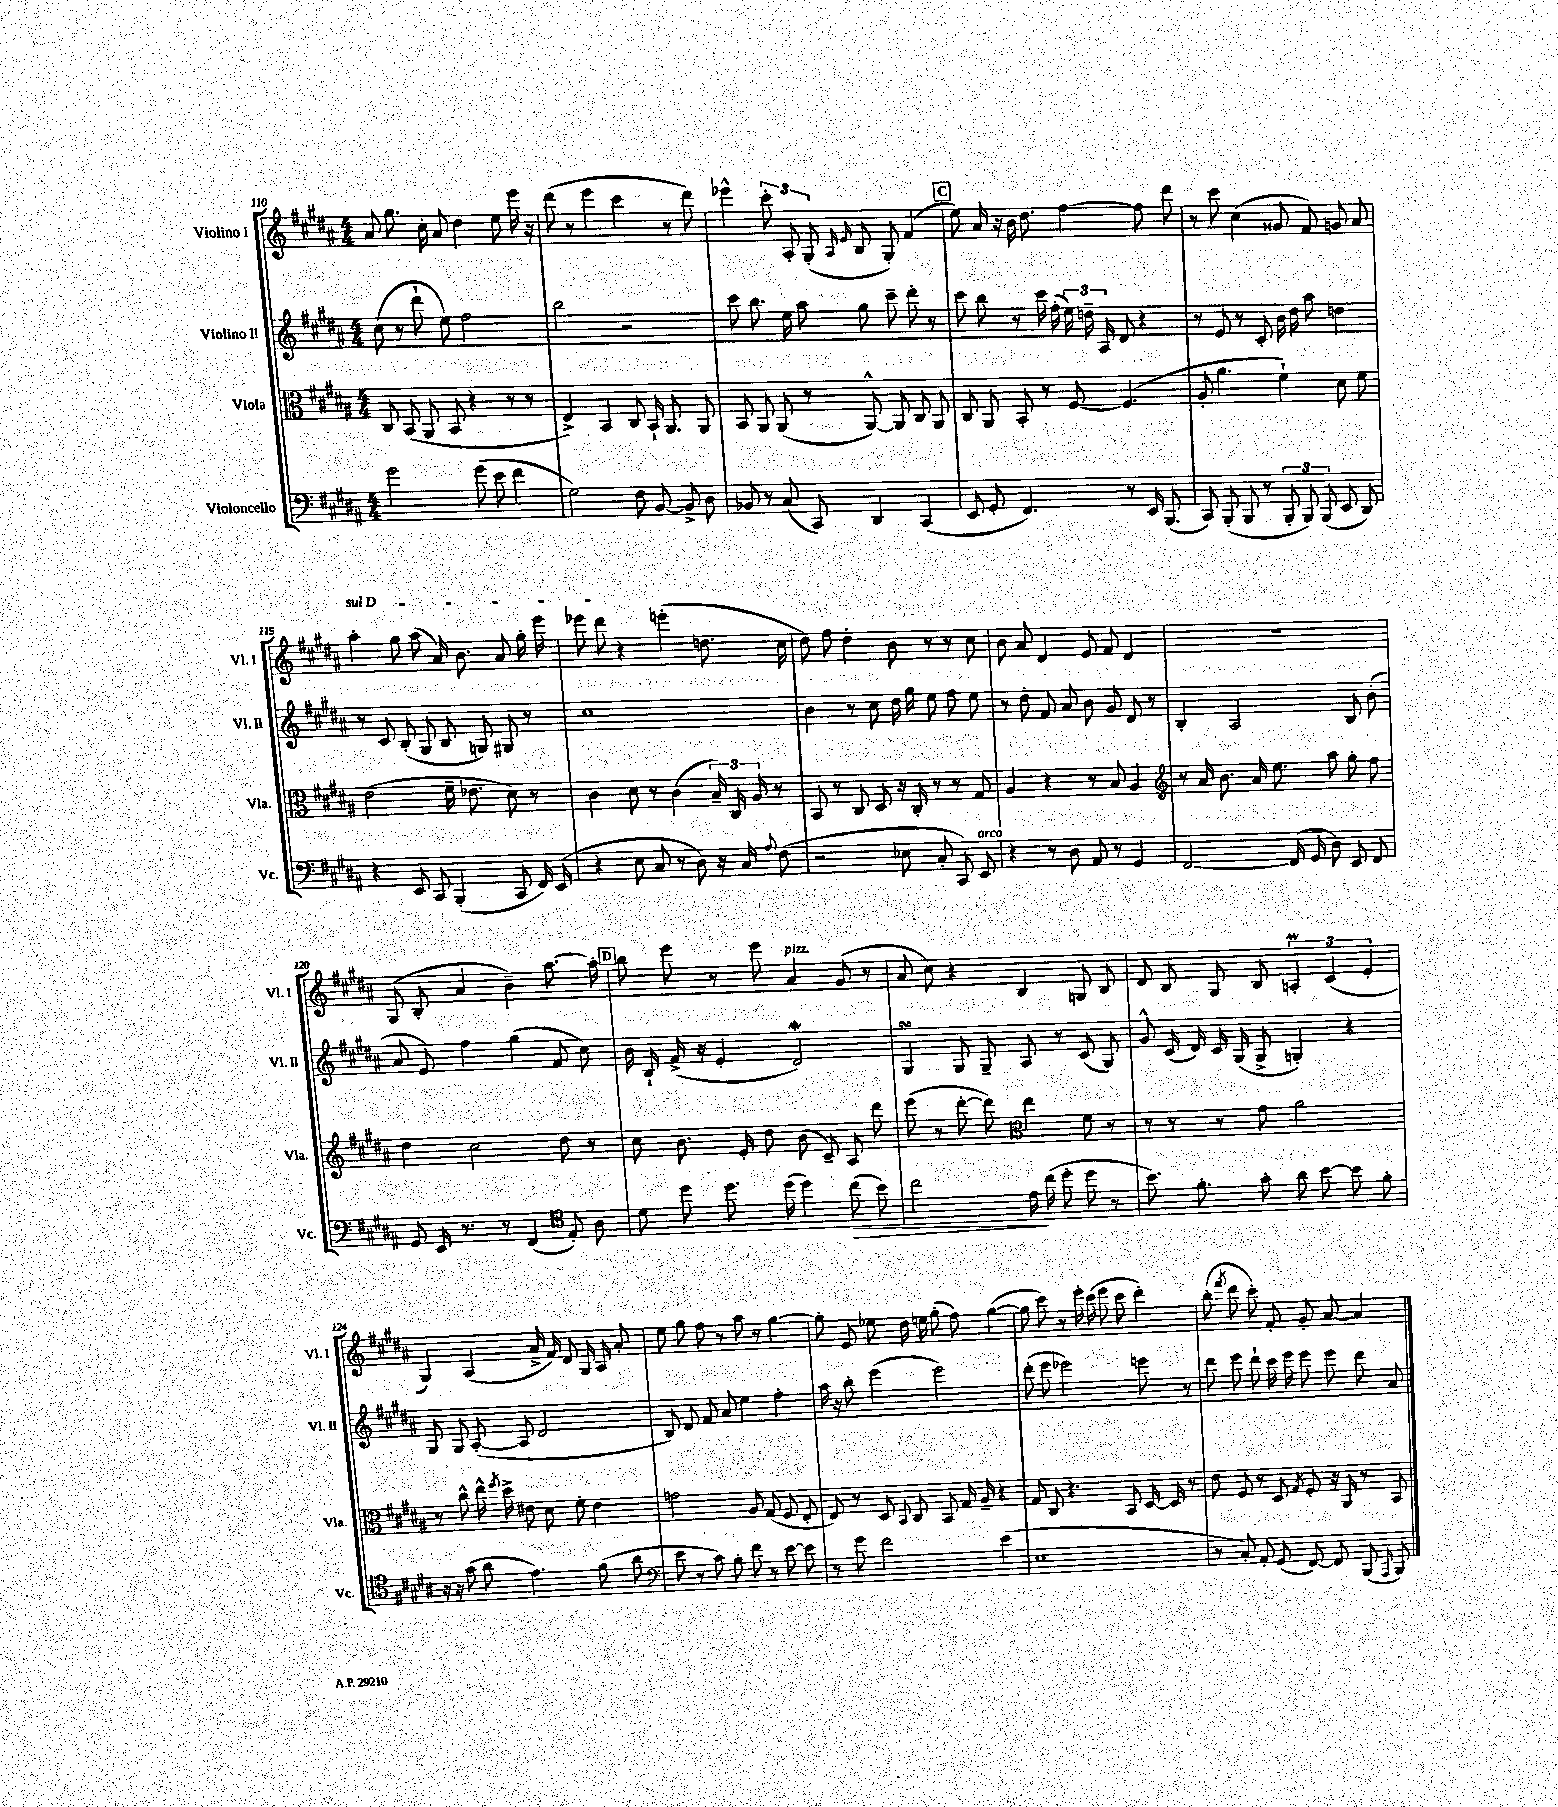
<<
\new StaffGroup <<
\new Staff = "s0" \with { instrumentName = "Violino I" shortInstrumentName = "Vl. I" } {
    \clef treble \key b \major \numericTimeSignature \time 4/4
    \autoBeamOff ais'8 gis''8. cis''16-. ais'8 dis''4 e''8 e'''16 r16 |
    dis'''8( r8 e'''4 cis'''4 r8 dis'''8) |
    ees'''4-^ \tuplet 3/2 { cis'''8-. ais8-. gis8-.( } \grace { ais16 e'16 } b8 gis8-.) fis'4( |
    \mark \markup { \box "C" } e''8) ais'16 r16 b'16 dis''8. fis''4~ fis''8 dis'''8 |
    r8 cis'''8 cis''4( gisis'8 fis'8) g'8 ais'8 |
    \once \override TextSpanner.bound-details.left.text = \markup { \italic "sul D" } ais''4-.\startTextSpan gis''8 ais''8( ais'16) b'8. ais'8 gis''16-. e'''16 |
    ees'''8 dis'''8\stopTextSpan r4 e'''4-.( d''8. cis''16 |
    dis''8) fis''8 dis''4-. b'8 r8 r8 cis''8 |
    b'8 ais'8 dis'4 e'8 fis'8 dis'4 |
    R1 |
    gis8( b8-. ais'4 b'4--) ais''8.~ ais''16-. |
    \mark \markup { \box "D" } b''8 e'''8 r8 e'''8 ais'4^\markup { \italic "pizz." } gis'8( r8 |
    ais'8 cis''8) r4 b4 g8 b8 |
    dis'8 b8 gis8 b8 \tuplet 3/2 { a4-.\prall cis'4( e'4-. } |
    gis4) ais4( ais'16-> fis'16) dis'8 gis16 ais16 ais'8-. |
    e''8 gis''8 fis''8 r8 ais''8 r8 gis''4~ |
    gis''8-. e'8 ees''8 dis''16 e''16 gis''8-.( fis''8) gis''4~( |
    gis''8 cis'''8) r8 e'''16-. cis'''16( e'''8 cis'''8 dis'''4-.) |
    b''8-.( \acciaccatura { fis'''8 } dis'''8 cis'''8-.) fis'8-. gis'8-. ais'8~ ais'4 \bar "|." |
}
\new Staff = "s1" \with { instrumentName = "Violino II" shortInstrumentName = "Vl. II" } {
    \clef treble \key b \major \numericTimeSignature \time 4/4
    \autoBeamOff cis''8( r8 dis'''8-! e''8) fis''2 |
    b''2 r2 |
    cis'''8 b''8. e''16 ais''8 gis''8 cis'''8-- dis'''8-. r8 |
    \mark \markup { \box "C" } cis'''8 b''8 r8 cis'''16 fis''16-.( \tuplet 3/2 { e''16) d''16-- ais16 } dis'8 r4 |
    r8 e'8 r8 cis'8-. b'16 dis''16 ais''8 d''4 |
    r8 cis'8 b8-.( gis8 b8 g8) gis8 r8 |
    cis''1 |
    b'4 r8 cis''8 dis''16 gis''16 e''8 fis''8 e''8 |
    r8 dis''8-. fis'8 ais'8 b'8 gis'8 dis'8 r8 |
    b4-. ais2 b8 b'8-.( |
    ais'8 e'8) fis''4 gis''4( fis'8 cis''8) |
    \mark \markup { \box "D" } b'16 b16-! fis'16->( r16 e'4-. dis'2\mordent) |
    gis4\turn gis8 gis8-- ais8 r8 cis'8( gis8) |
    gis'8-^ cis'16( dis'16) cis'16 gis16( gis8-> g4-.) r4 |
    gis8 gis8 ais8~-.( ais8 dis'2 |
    b8) dis'8 fis'8 ais'8 e''4 fis''4-. |
    ais''16 r16 b''8-. e'''4( e'''2) |
    dis'''8-.( e'''8 ees'''2) e'''8 r8 |
    dis'''8 e'''8 dis'''8-! cis'''16 e'''16 e'''8 e'''8 dis'''8 ais'8 \bar "|." |
}
\new Staff = "s2" \with { instrumentName = "Viola" shortInstrumentName = "Vla." } {
    \clef alto \key b \major \numericTimeSignature \time 4/4
    \autoBeamOff cis8 b,8( ais,8 b,8 r4 r8 r8 |
    e4->) b,4 cis8 b,16-! ais,8. ais,8 |
    b,8 ais,8 ais,8( r8 ais,8~-^) ais,8 cis8 ais,8 |
    \mark \markup { \box "C" } cis8 ais,8 b,8-. r8 fis8~ fis4.( |
    ais8-. ais'4. fis'4-!) dis'8 fis'8 |
    e'2( fis'16-- ees'8. dis'8) r8 |
    cis'4 dis'8 r8 cis'4( \tuplet 3/2 { b16--) cis16 ais16 } r8 |
    b,8 r8 cis8 dis8 r16 cis16-. r8 r8 gis8 |
    ais4 r4 r8 b8 ais4 |
    \clef treble r8 ais'16 b'8. ais'16 e''8. ais''8 gis''8-. fis''8 |
    dis''4 cis''2 dis''8 r8 |
    \mark \markup { \box "D" } cis''8 b'8. e'16-. dis''8 b'8( cis'8--) ais8 dis'''8 |
    e'''8( r8 dis'''8~-. dis'''8) \clef alto e''4 fis'8 r8 |
    r8 r8 r8 gis'8 ais'2 |
    r8 cis''8-^ e''16-^ \acciaccatura { fis''8 } dis''16-> eis'8 dis'8 fis'8-. eis'4 |
    g'2 ais8 gis8( fis8 e8-. |
    e8) r8 dis8 \appoggiatura { b,8 } cis8 b,8 gis16 ais16-- r4 |
    gis8 cis8 r4. b,8 dis16~ dis16 r8 |
    e'8 fis8 r8 dis8 \acciaccatura { gis8 } fis8-. r16 ais,16 r8 b,8 \bar "|." |
}
\new Staff = "s3" \with { instrumentName = "Violoncello" shortInstrumentName = "Vc." } {
    \clef bass \key b \major \numericTimeSignature \time 4/4
    \autoBeamOff gis'2 gis'8( e'8 fis'4 |
    gis2) fis8 b,8~ b,8-> dis8 |
    bes,8 r8 cis8( cis,8) dis,4 cis,4( |
    \mark \markup { \box "C" } e,8 gis,8-. fis,4.) r8 e,16 b,,8.( |
    cis,8) b,,8-.( b,,8 r8 \tuplet 3/2 { b,,8-. b,,8) b,,8( } e,8 dis,8) |
    r4 e,8 cis,8 b,,4-.( cis,8 fis,16) e,16( |
    r4 e8 cis8 r8 dis8) r16 cis16 \appoggiatura { ais8 } fis8( |
    r2 ees8 cis8-. cis,8) e,8^\markup { \italic "arco" } |
    r4 r8 dis8 ais,8 r8 gis,4 |
    fis,2~ fis,16( gis,16 dis8) e,8 fis,8 |
    gis,8 e,16 r8. r8 fis,4( \clef tenor e8-.) ais8 |
    \mark \markup { \box "D" } dis'8 dis''8 dis''8. dis''16( dis''4) cis''8\>( b'8) |
    cis''2 e'16\! cis''16( dis''8-. dis''8 r8 |
    b'8.) fis'8.-. gis'8-. ais'8 b'8~ b'8 fis'8-. |
    r16 r16 gis'8( ais'8 e'4.) fis'8( ais'8 |
    \clef bass e'8 r8 cis'8) b8-. fis'8 r8 e'8~ e'8 |
    r8 gis'8 fis'2 e'4( |
    e1 |
    r8 cis8-.) ais,8-. gis,8( fis,8~) fis,8 b,,8( \grace { ais,,16 } b,,8) \bar "|." |
}
>>
>>
\layout { \context { \Score currentBarNumber = #110 } }
